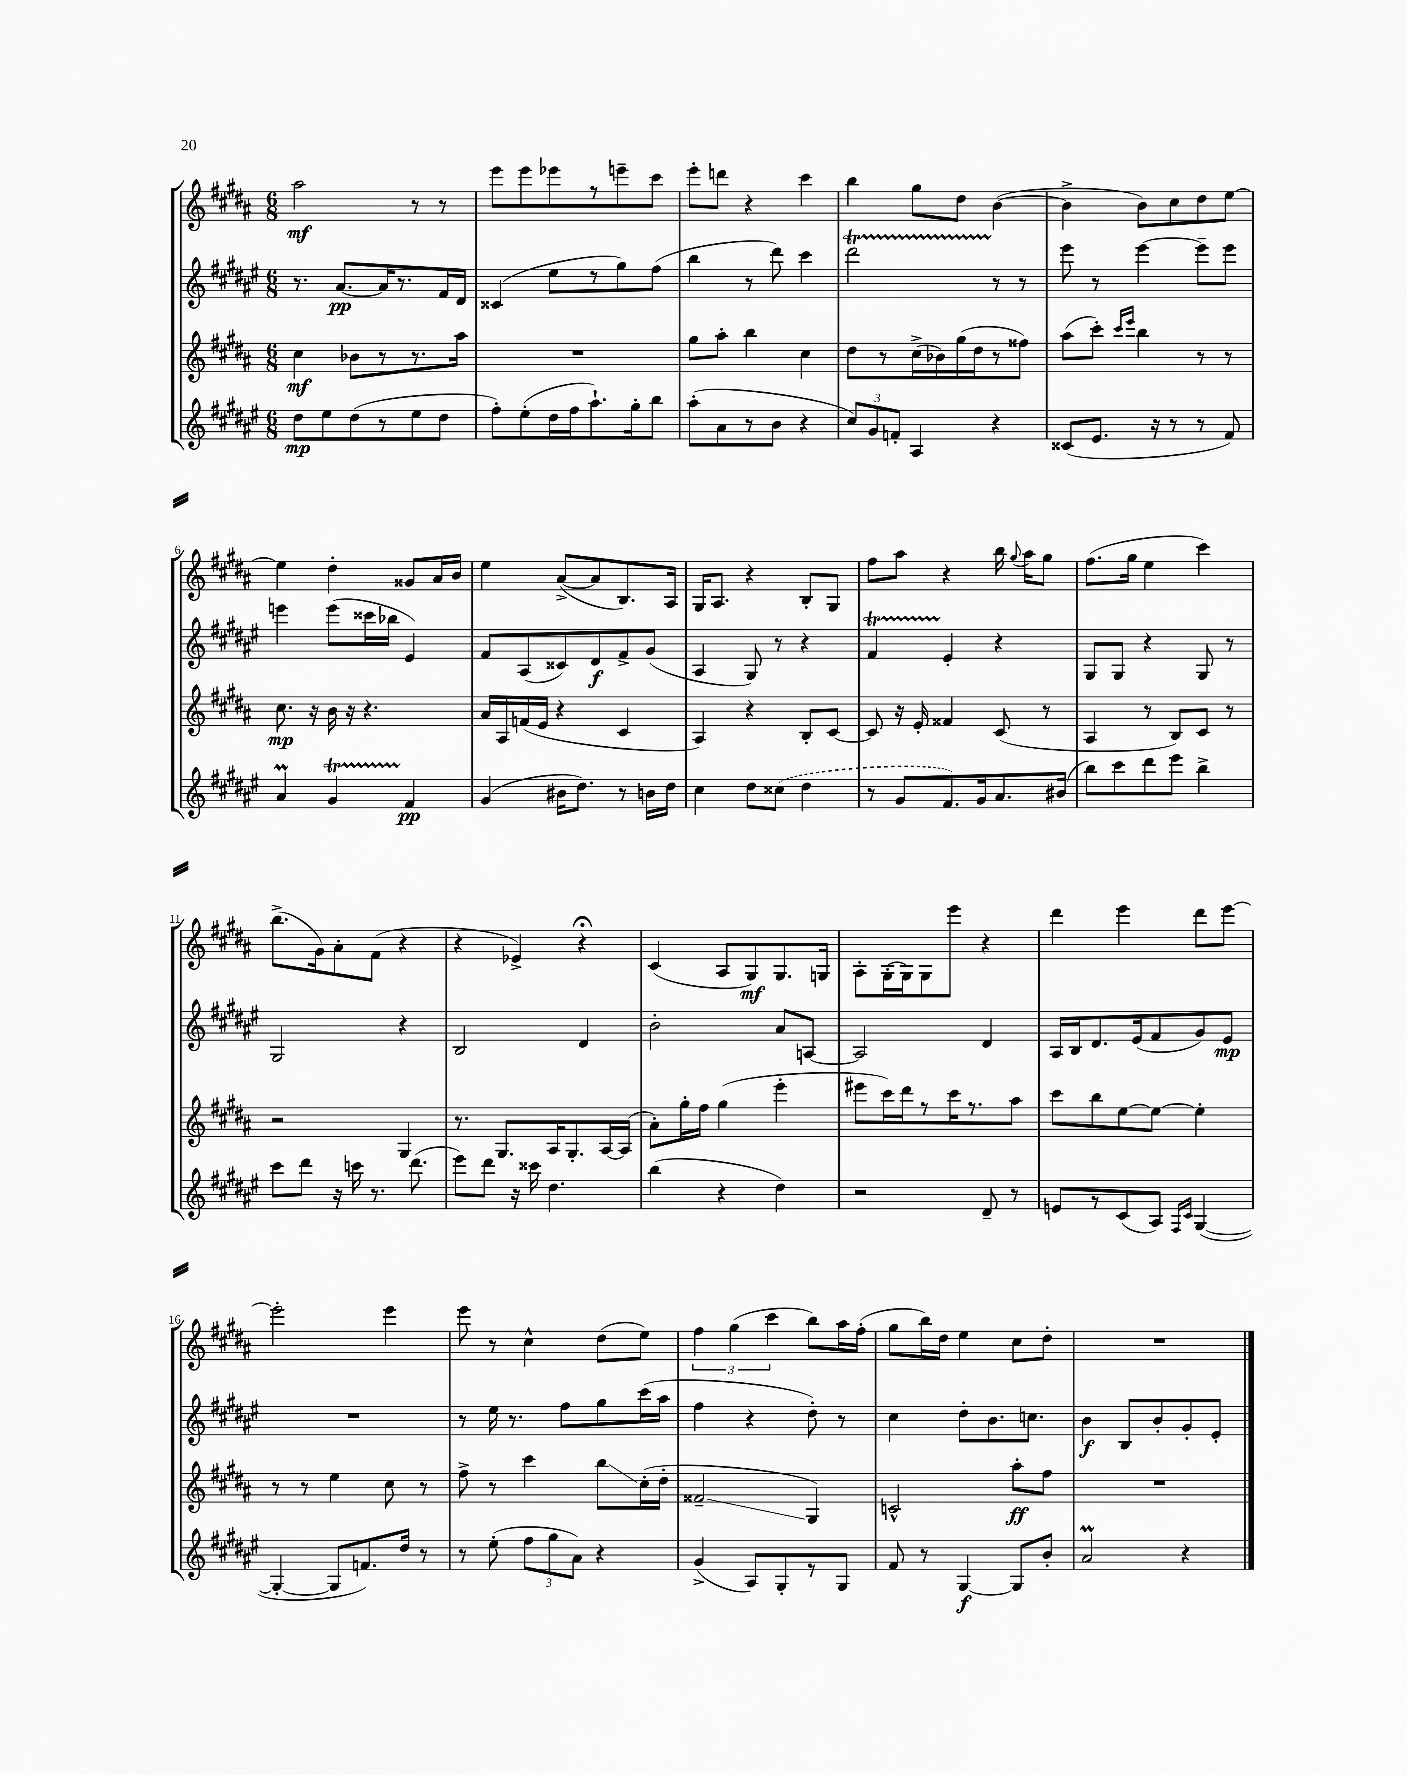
<<
\new StaffGroup <<
\new Staff = "s0" {
    \clef treble \key b \major \numericTimeSignature \time 6/8
    \autoBeamOff ais''2\mf r8 r8 |
    e'''8[ e'''8 ees'''8 r8 e'''8-- cis'''8] |
    e'''8[-. d'''8] r4 cis'''4 |
    b''4 gis''8[ dis''8] b'4~( |
    b'4-> b'8[) cis''8 dis''8 e''8]~ |
    e''4 dis''4-. gisis'8[ ais'16 b'16] |
    e''4 ais'8[~->( ais'8 b8.) ais16] |
    gis16[ ais8.] r4 b8[-. gis8] |
    fis''8[ ais''8] r4 b''16 \appoggiatura { gis''8 } ais''16[ gis''8] |
    fis''8.[( gis''16] e''4 cis'''4) |
    b''8.[->( gis'16) ais'8-. fis'8]( r4 |
    r4 ees'4->) r4\fermata |
    cis'4( ais8[ gis8\mf) gis8. g16] |
    ais8[-. gis16-.( gis16) gis8 e'''8] r4 |
    dis'''4 e'''4 dis'''8[ e'''8]~ |
    e'''2-. e'''4 |
    e'''8 r8 cis''4-^ dis''8[( e''8]) |
    \tuplet 3/2 { fis''4 gis''4( cis'''4 } b''8[) ais''16 fis''16]-.( |
    gis''8[ b''16) dis''16] e''4 cis''8[ dis''8]-. |
    R2. \bar "|." |
}
\new Staff = "s1" {
    \clef treble \key fis \major \numericTimeSignature \time 6/8
    \autoBeamOff r8. ais'8.[~\pp ais'16 r8. fis'16 dis'16] |
    cisis'4( eis''8[ r8 gis''8) fis''8]( |
    b''4 r8 dis'''8) cis'''4 |
    dis'''2\startTrillSpan r8\stopTrillSpan r8 |
    eis'''8 r8 eis'''4~ eis'''8[-- eis'''8] |
    e'''4 e'''8[( cisis'''16 bes''16] eis'4) |
    fis'8[ ais8( cisis'8) dis'8\f fis'8-> gis'8]( |
    ais4 gis8) r8 r4 |
    fis'4\startTrillSpan eis'4-.\stopTrillSpan r4 |
    gis8[ gis8] r4 gis8 r8 |
    gis2 r4 |
    b2 dis'4 |
    b'2-. ais'8[ a8]~ |
    a2 dis'4 |
    ais16[ b16 dis'8. eis'16( fis'8 gis'8) eis'8]\mp |
    R2. |
    r8 eis''16 r8. fis''8[ gis''8 cis'''16( ais''16] |
    fis''4 r4 dis''8-.) r8 |
    cis''4 dis''8[-. b'8. c''8.] |
    b'4\f b8[ b'8-. gis'8-. eis'8]-. \bar "|." |
}
\new Staff = "s2" {
    \clef treble \key b \major \numericTimeSignature \time 6/8
    \autoBeamOff cis''4\mf bes'8[ r8 r8. ais''16] |
    R2. |
    gis''8[ ais''8]-. b''4 cis''4 |
    dis''8[ r8 cis''16->( bes'16) gis''16( dis''16 r8 fisis''8]) |
    ais''8[( cis'''8]-.) \grace { cis'''16[ e'''16] } b''4 r8 r8 |
    cis''8.\mp r16 b'16 r16 r4. |
    ais'16[ ais16 f'16( e'16] r4 cis'4 |
    ais4) r4 b8[-. cis'8]~ |
    cis'8 r16 e'16-. fisis'4 cis'8( r8 |
    ais4 r8 b8[) cis'8] r8 |
    r2 gis4 |
    r8. gis8.[ ais16 gis8.-. ais16~ ais16]( |
    ais'8[-.) gis''16-. fis''16] gis''4( e'''4-. |
    eis'''8[ cis'''16) dis'''16 r8 cis'''16 r8. ais''8] |
    cis'''8[ b''8 e''8~ e''8]~ e''4-. |
    r8 r8 e''4 cis''8 r8 |
    fis''8-> r8 cis'''4 b''8[\glissando cis''16-.( dis''16]-. |
    fisis'2--\glissando gis4) |
    c'2-^ ais''8[-.\ff fis''8] |
    R2. \bar "|." |
}
\new Staff = "s3" {
    \clef treble \key fis \major \numericTimeSignature \time 6/8
    \autoBeamOff dis''8[\mp eis''8 dis''8( r8 eis''8 dis''8] |
    fis''8[-.) eis''8-.( dis''16 fis''16 ais''8.-!) gis''16-. b''8] |
    ais''8[-.( ais'8 r8 b'8] r4 |
    \tuplet 3/2 { cis''8[) gis'8 f'8]-. } ais4 r4 |
    cisis'8[( eis'8.] r16 r8 r8 fis'8) |
    ais'4\prall gis'4\startTrillSpan fis'4\stopTrillSpan\pp |
    gis'4( bis'16[ dis''8.]) r8 b'16[ dis''16] |
    cis''4 dis''8[ \once \slurDashed cisis''8]( dis''4 |
    r8 gis'8[ fis'8.) gis'16 ais'8. bis'16]( |
    b''8[) cis'''8 dis'''8 eis'''8] b''4-> |
    cis'''8[ dis'''8] r16 c'''16 r8. dis'''8.( |
    eis'''8[) dis'''8] r16 cisis'''16 dis''4. |
    b''4( r4 dis''4) |
    r2 dis'8-- r8 |
    e'8[ r8 cis'8( ais8]) \grace { fis16[ cis'16] } gis4~( |
    gis4~-. gis8[ f'8.) dis''16] r8 |
    r8 eis''8-.( \tuplet 3/2 { fis''8[ gis''8 ais'8]) } r4 |
    gis'4->( ais8[) gis8-. r8 gis8] |
    fis'8 r8 gis4~\f gis8[ b'8]-. |
    ais'2\prall r4 \bar "|." |
}
>>
>>
